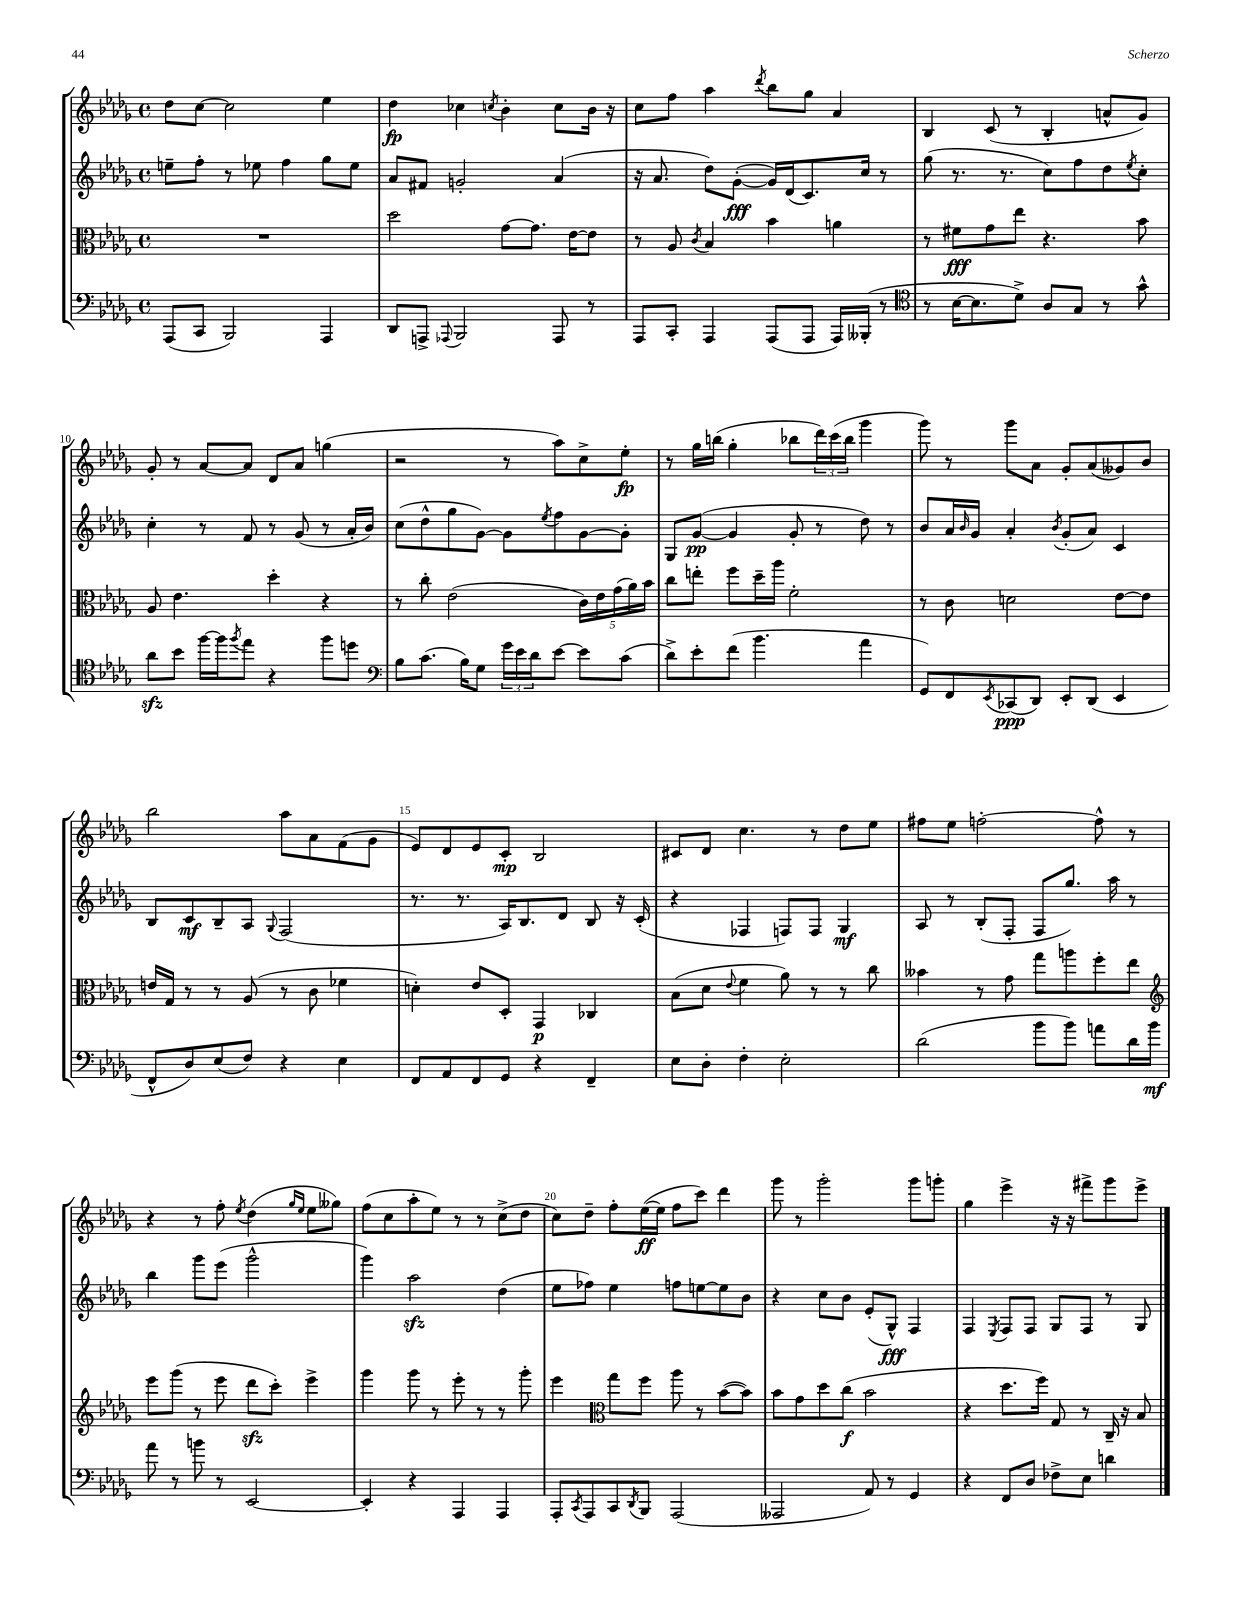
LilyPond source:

<<
\new StaffGroup <<
\new Staff = "s0" {
    \clef treble \key des \major \defaultTimeSignature \time 4/4
    des''8 c''8~ c''2 ees''4 |
    des''4\fp ces''4 \acciaccatura { c''8 } bes'4-. c''8 bes'16 r16 |
    c''8 f''8 aes''4 \acciaccatura { des'''8 } bes''8 ges''8 aes'4 |
    bes4 c'8( r8 bes4-. a'8-^ ges'8) |
    ges'8-. r8 aes'8~ aes'8 des'8 aes'8 g''4( |
    r2 r8 aes''8) c''8-> ees''8-.\fp |
    r8 ges''16 b''16( ges''4-. bes''8 \tuplet 3/2 { des'''16) c'''16( bes''16 } ges'''4 |
    ges'''8) r8 ges'''8 aes'8 ges'8-. aes'8( geses'8) bes'8 |
    bes''2 aes''8 aes'8 f'8( ges'8 |
    ees'8) des'8 ees'8 c'8-.\mp bes2 |
    cis'8 des'8 c''4. r8 des''8 ees''8 |
    fis''8 ees''8 f''2~-. f''8-^ r8 |
    r4 r8 f''8-. \acciaccatura { ees''8 } des''4( \grace { ges''16 ees''16 } ees''8 geses''8) |
    f''8( c''8 aes''8-. ees''8) r8 r8 c''8->( des''8 |
    c''8) des''8-- f''8-. ees''16~\ff( ees''16 f''8 c'''8) des'''4 |
    ges'''8 r8 ges'''2-. ges'''8 g'''8-. |
    ges''4 ees'''4-> r16 r16 fis'''8-> ges'''8 ees'''8-> \bar "|." |
}
\new Staff = "s1" {
    \clef treble \key des \major \defaultTimeSignature \time 4/4
    e''8-- f''8-. r8 ees''8 f''4 ges''8 ees''8 |
    aes'8 fis'8 g'2-. aes'4( |
    r16 aes'8. des''8) ges'8~-.\fff( ges'16) des'16( c'8.) c''16 r8 |
    ges''8( r8. r8. c''8) f''8 des''8 \acciaccatura { ees''8 } c''8-. |
    c''4-. r8 f'8 r8 ges'8( r8 aes'16-. bes'16) |
    c''8( des''8-^ ges''8 ges'8~) ges'8 \acciaccatura { ees''8 } f''8 ges'8~ ges'8-. |
    ges8 ges'8~\pp( ges'4 ges'8-. r8 des''8) r8 |
    bes'8 aes'16 \grace { bes'16 } ges'16 aes'4-. \acciaccatura { bes'8 } ges'8-.( aes'8) c'4 |
    bes8 c'8\mf bes8-- aes8 \appoggiatura { ges8 } f2( |
    r8. r8. aes16) bes8. des'8 bes8 r16 c'16-.( |
    r4 fes4 f8) f8 ges4\mf |
    aes8 r8 bes8-.( f8-. f8 ges''8.) aes''16 r8 |
    bes''4 ges'''8 ees'''8( ges'''2-^ |
    ges'''4) aes''2\sfz des''4( |
    ees''8 fes''8) ees''4 f''8 e''8~ e''8 bes'8 |
    r4 c''8 bes'8 ees'8-.( ges8-^\fff) f4 |
    f4 \acciaccatura { ees8 } f8 f8 ges8 f8 r8 ges8 \bar "|." |
}
\new Staff = "s2" {
    \clef alto \key des \major \defaultTimeSignature \time 4/4
    R1 |
    des''2 ges'8~ ges'8. ees'16~ ees'8 |
    r8 aes8 \acciaccatura { c'8 } bes4 bes'4 a'4 |
    r8 fis'8\fff ges'8 ees''8 r4. bes'8 |
    aes8 ees'4. des''4-. r4 |
    r8 c''8-. ees'2( \tuplet 5/4 { c'16) ees'16 ges'16( aes'16) bes'16 } |
    c''8 e''8-. f''8 des''16-- aes''16 f'2-. |
    r8 c'8 d'2 ees'8~ ees'8 |
    e'16 ges16 r8 r8 aes8( r8 c'8 fes'4 |
    d'4-.) ees'8 des8-. ges,4\p ces4 |
    bes8( des'8 \appoggiatura { ees'8 } f'4 aes'8) r8 r8 c''8 |
    beses'4 r8 ges'8 ges''8 a''8 f''8-. ees''8 |
    \clef treble ees'''8 ges'''8( r8 ees'''8 des'''8\sfz c'''8-.) ees'''4-> |
    ges'''4 ges'''8 r8 ees'''8-. r8 r8 ges'''8-. |
    ees'''4 \clef alto ges''8 f''8 aes''8 r8 bes'8~( bes'8) |
    bes'8 ges'8 des''8 c''8\f( bes'2 |
    r4 des''8. f''16) ges8 r8 c16-- r16 bes8 \bar "|." |
}
\new Staff = "s3" {
    \clef bass \key des \major \defaultTimeSignature \time 4/4
    aes,,8( c,8 bes,,2) aes,,4 |
    des,8 a,,8-> \appoggiatura { aes,,8 } bes,,2 aes,,8 r8 |
    aes,,8 c,8-. aes,,4 aes,,8( aes,,8 aes,,16) beses,,16-.( r8 |
    \clef tenor r8 bes16~ bes8. des'8->) aes8 ges8 r8 ges'8-^ |
    aes'8\sfz bes'8 f''16~ f''16 \acciaccatura { f''8 } ees''8 r4 f''8 d''8 |
    \clef bass bes8 c'8.( bes16) ges8 \tuplet 3/2 { ges'16 ees'16 des'16 } ees'8~ ees'8 c'8( |
    des'8->) ees'8-. f'8( bes'4. aes'4 |
    ges,8) f,8 \acciaccatura { ees,8 } ces,8\ppp( des,8) ees,8-. des,8( ees,4 |
    f,8-^ des8) ees8( f8) r4 ees4 |
    f,8 aes,8 f,8 ges,8 r4 f,4-- |
    ees8 des8-. f4-. ees2-. |
    des'2( bes'8 bes'8) a'8 des'16 bes'16\mf |
    aes'8 r8 b'8 r8 ees,2~ |
    ees,4-. r4 aes,,4 aes,,4 |
    aes,,8-. \acciaccatura { c,8 } aes,,8 c,8 \acciaccatura { des,8 } bes,,8 aes,,2( |
    aeses,,2 aes,8) r8 ges,4 |
    r4 f,8 des8 fes8-> ees8 d'4 \bar "|." |
}
>>
>>
\layout { \context { \Score currentBarNumber = #6 \override BarNumber.break-visibility = ##(#f #t #t) barNumberVisibility = #(every-nth-bar-number-visible 5) } }
